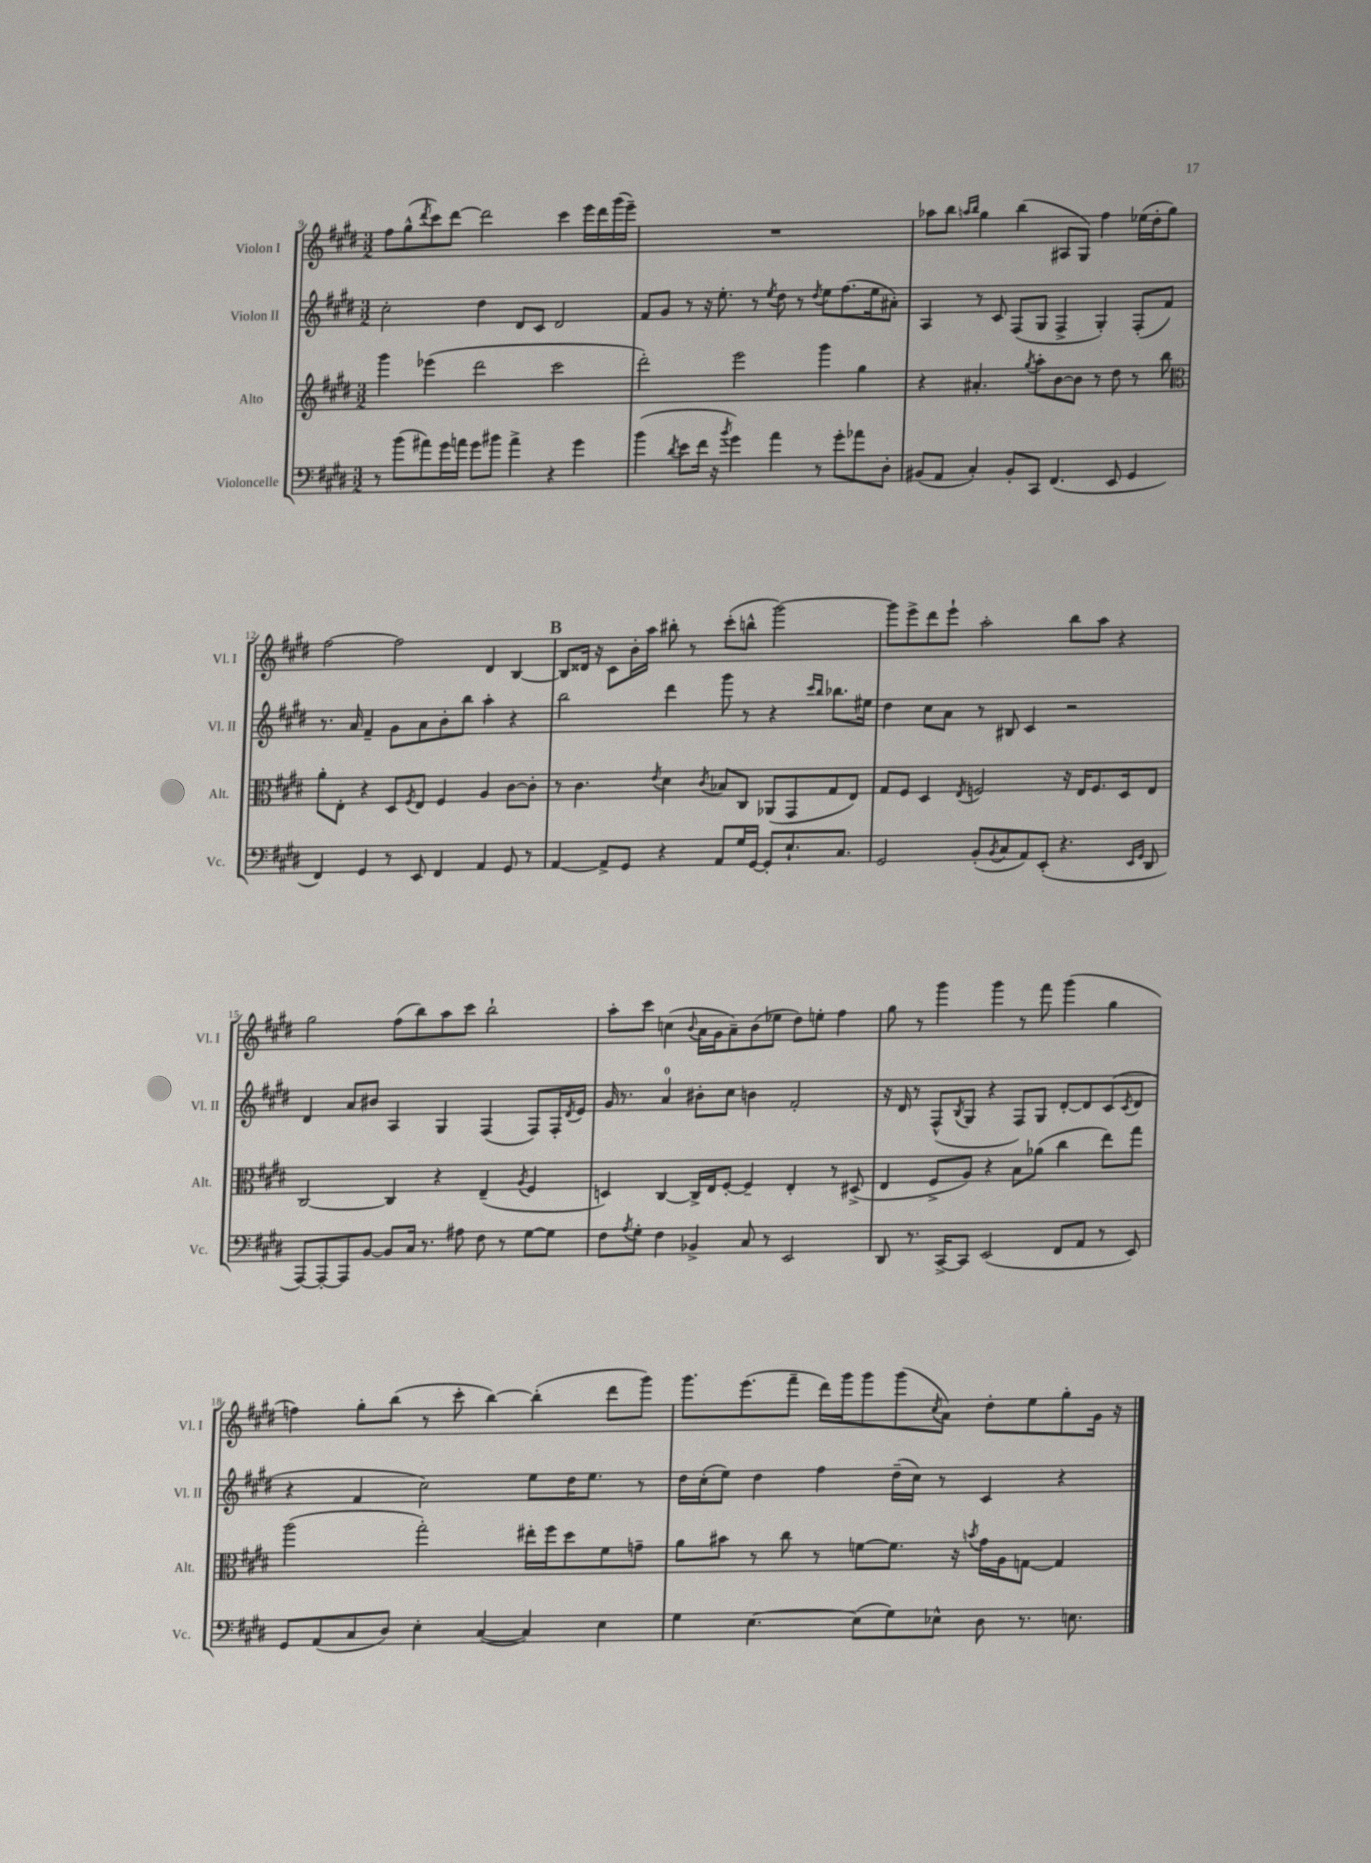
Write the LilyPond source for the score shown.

<<
\new StaffGroup <<
\new Staff = "s0" \with { instrumentName = "Violon I" shortInstrumentName = "Vl. I" } {
    \clef treble \key e \major \numericTimeSignature \time 3/2
    fis''8 gis''8-^( \acciaccatura { dis'''8 } cis'''8) dis'''8~ dis'''2 cis'''4 e'''16 dis'''16 gis'''16( e'''16--) |
    R1. |
    aes''8 b''8 \grace { a''16 b''16 } gis''4 b''4( ais8 gis8) fis''4 ees''16( dis''16-. gis''8) |
    fis''2~ fis''2 dis'4 b4~ |
    \mark \markup { \bold "B" } b8 disis'16 r16 cis'8 b'16-. a''16 bis''8-. r8 cis'''8-.( b''8-^ gis'''2~) |
    gis'''8 e'''8-> dis'''8 e'''8-! a''2-. b''8 a''8 r4 |
    gis''2 fis''8( b''8) a''8 cis'''8 b''2-! |
    a''8-. cis'''8 c''4( \appoggiatura { b'8 } a'16 gis'16 a'8--) b'8( ees''8 dis''8) e''8-. fis''4 |
    gis''8 r8 gis'''4 gis'''4 r8 fis'''8 gis'''4( gis''4 |
    f''4) gis''8-. b''8( r8 cis'''8-. b''4~) b''4-.( dis'''8 gis'''8) |
    gis'''8. e'''8.( fis'''8-- dis'''16) gis'''16 gis'''8 gis'''8( \acciaccatura { cis''8 } a'8) dis''8-. e''8 gis''8-. gis'16 r16 \bar "|." |
}
\new Staff = "s1" \with { instrumentName = "Violon II" shortInstrumentName = "Vl. II" } {
    \clef treble \key e \major \numericTimeSignature \time 3/2
    cis''2-. dis''4 dis'8 cis'8 dis'2 |
    fis'8 gis'8 r8 r16 e''8.-. r8 \acciaccatura { e''8 } dis''8 r8 \acciaccatura { dis''8 } e''8 fis''8.( e''16 ais'8-.) |
    a4 r8 cis'8 fis8( gis8 fis4-> gis4-.) fis8-.( fis'8) |
    r8. a'16 fis'4-- gis'8 a'8 b'8-. b''8 a''4-. r4 |
    \mark \markup { \bold "B" } b''2 dis'''4 gis'''8 r8 r4 \grace { cis'''16 b''16 } bes''8. eis''16 |
    dis''4 cis''8 a'8 r8 bis8 cis'4 r2 |
    dis'4 a'8 bis'8 a4 gis4 fis4( fis8) fis16-. \acciaccatura { dis'8 } e'16 |
    gis'16 r8. a'4-0 bis'8-. cis''8 b'4 fis'2-. |
    r16 dis'16 r8 fis8-^( \acciaccatura { b8 } gis8 r4 fis8) gis8 dis'8~-. dis'8 cis'8( \acciaccatura { cis'8 } dis'8 |
    r4 fis'4 cis''2) e''8 dis''16 e''8. r8 |
    dis''16 cis''16-.( e''8) dis''4 fis''4 dis''16--( cis''16) r8 cis'4 r4 \bar "|." |
}
\new Staff = "s2" \with { instrumentName = "Alto" shortInstrumentName = "Alt." } {
    \clef treble \key e \major \numericTimeSignature \time 3/2
    gis'''4 ees'''4( dis'''2 cis'''2 |
    dis'''2-.) e'''2 gis'''4 gis''4 |
    r4 ais'4.-. \acciaccatura { gis''8 } a''8-. b'8~ b'8 r8 dis''8 r8 b''8 |
    \clef alto a'8-. e8-. r4 dis8 \acciaccatura { fis8 } e8 fis4 a4 cis'8~ cis'8-. |
    \mark \markup { \bold "B" } r8 cis'4. \acciaccatura { e'8 } dis'4 \acciaccatura { cis'8 } bes8 cis8 aes,8( gis,8 gis8 e8) |
    gis8 fis8 dis4 \acciaccatura { e8 } f2 r16 e16 f8. dis16 e8 |
    cis2~ cis4 r4 e4--( \acciaccatura { a8 } fis4 |
    d4) cis4~ cis16-> e16 fis8~-. fis4-- e4-. r8 dis8->( |
    e4 fis8-> a8) r4 b8 aes'8( cis''4 e''8) gis''8 |
    a''2( gis''2-.) eis''16-. fis''16 dis''8 fis'8 g'8-- |
    a'8 bis'8 r8 cis''8 r8 f'8~ f'8. r16 \acciaccatura { b'8 } gis'16 a16 g8~ g4 \bar "|." |
}
\new Staff = "s3" \with { instrumentName = "Violoncelle" shortInstrumentName = "Vc." } {
    \clef bass \key e \major \numericTimeSignature \time 3/2
    r8 b'8( ais'8) gis'16 a'16 gis'8 bis'8 a'4-> r4 gis'4 |
    b'4( \acciaccatura { dis'8 } e'8 fis'16 r16 \acciaccatura { b'8 } gis'4) a'4 r8 gis'8-. aes'8 dis8-. |
    bis,8( a,8 cis4-.) bis,8-. cis,8 fis,4.( e,8 gis,4 |
    fis,4) gis,4 r8 e,8 fis,4 a,4 gis,8 r8 |
    \mark \markup { \bold "B" } a,4~ a,8-> gis,8 r4 a,8 gis16 gis,16~ gis,8-. e8.-! cis8. |
    gis,2 b,8-.( \acciaccatura { b,8 } cis8 a,8) e,8-.( r4. \grace { e,16 gis,16 } dis,8 |
    a,,8~) a,,8~-. a,,8 b,8~ b,8 cis16 r8. ais8 fis8 r8 gis8~ gis8 |
    fis8 \acciaccatura { a8 } gis8-. fis4 bes,4-> cis8 r8 e,2 |
    dis,8 r8. cis,16~-> cis,8 e,2( fis,8 a,8 r8 e,8) |
    gis,8 a,8( cis8 dis8) e4-. cis4~( cis4) e4 |
    gis4 e4.~ e8( gis8) ees8-^ dis8 r8. e8. \bar "|." |
}
>>
>>
\layout { \context { \Score currentBarNumber = #9 } }
